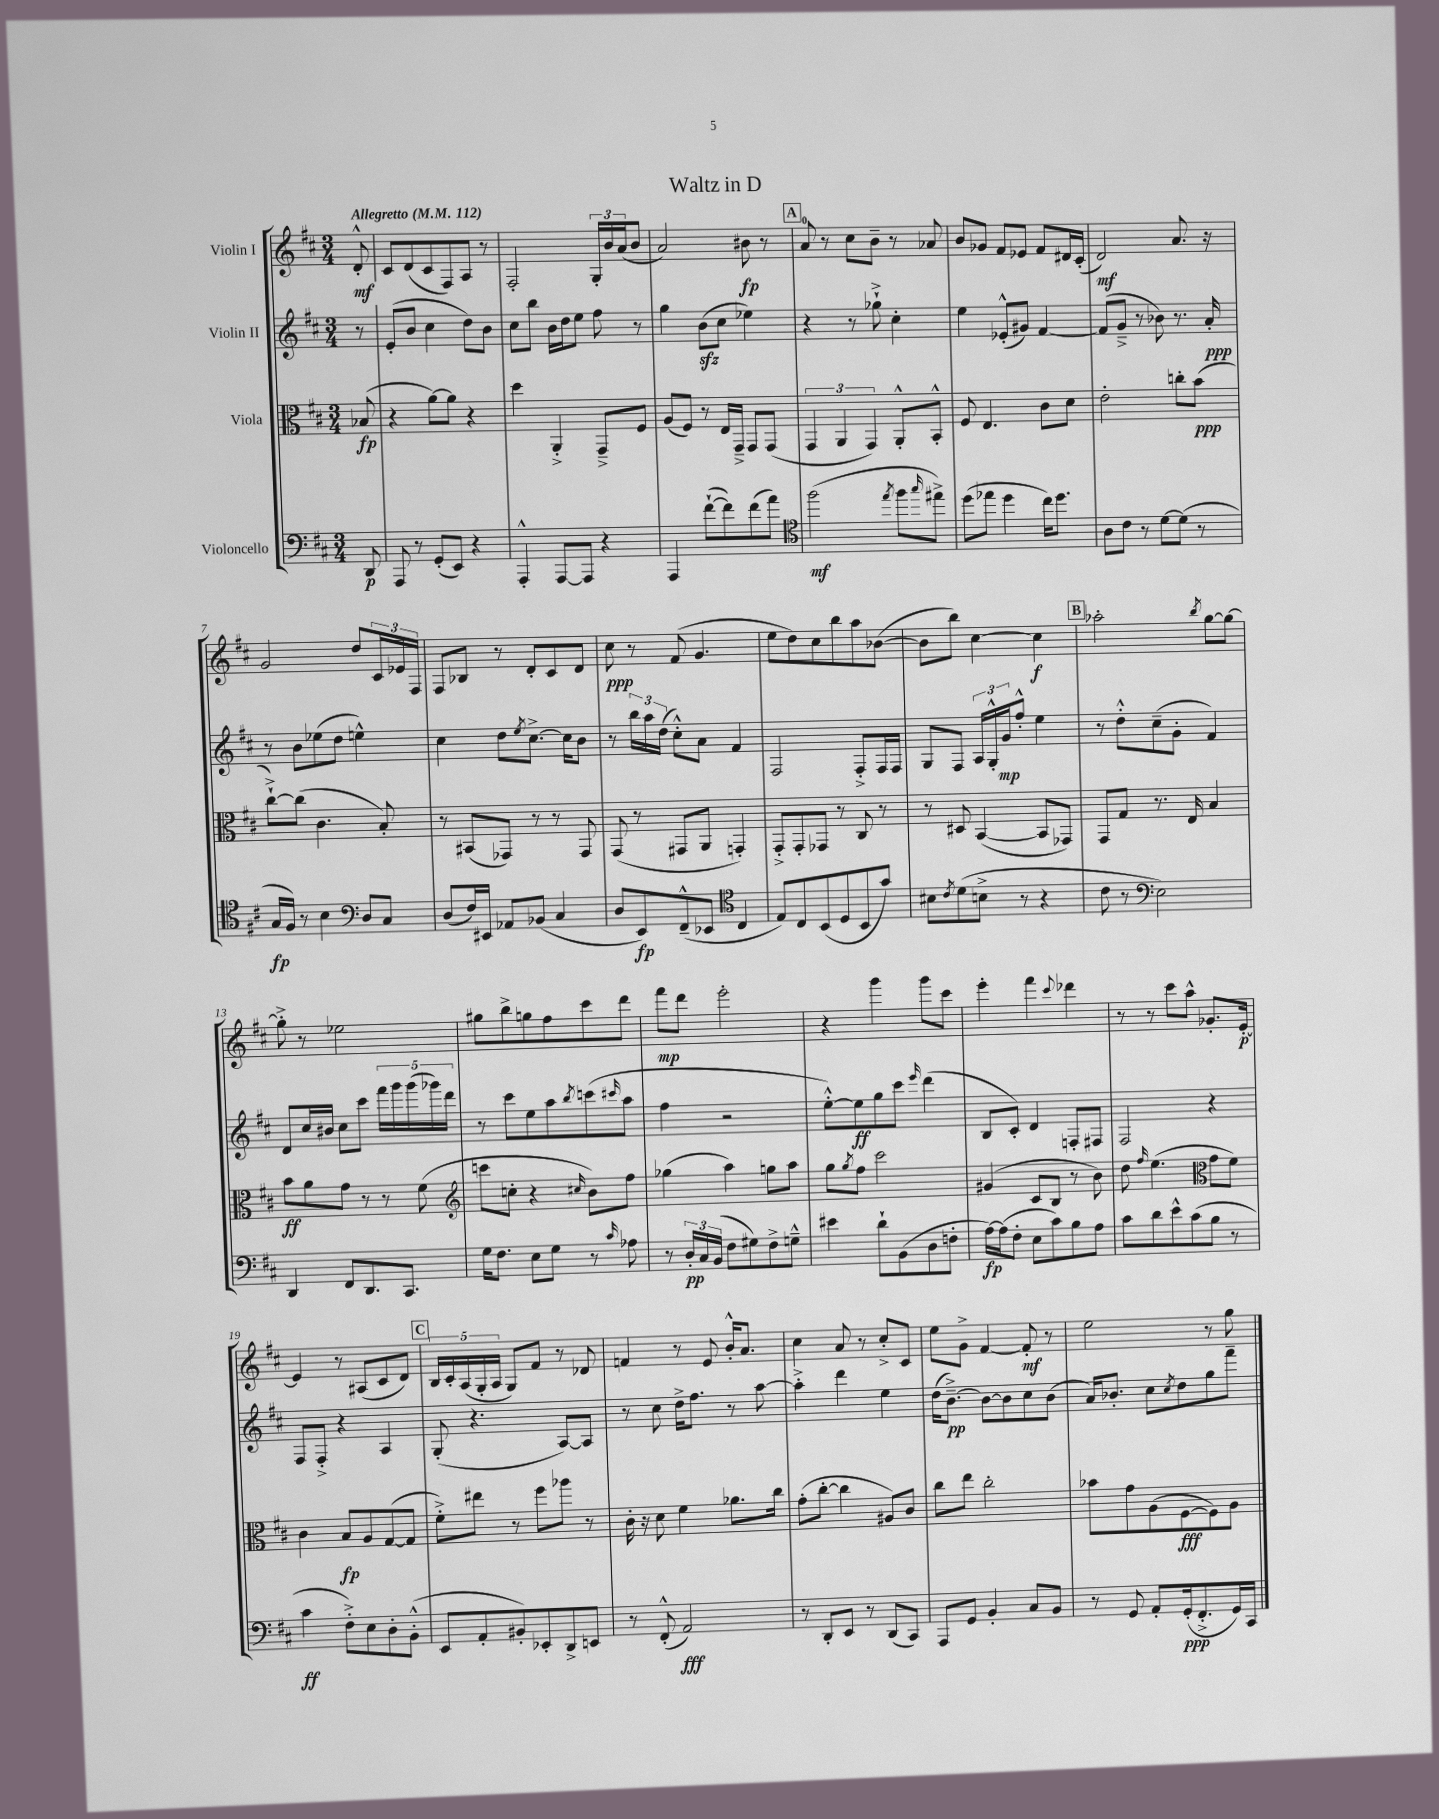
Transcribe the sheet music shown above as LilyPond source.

\header { title = "Waltz in D" }
<<
\new StaffGroup <<
\new Staff = "s0" \with { instrumentName = "Violin I" } {
    \clef treble \key d \major \numericTimeSignature \time 3/4 \partial 8 \tempo "Allegretto" 4 = 112
    d'8-.-^\mf |
    cis'8 d'8( cis'8 fis8) a8 r8 |
    fis2-. \tuplet 3/2 { g16-. b'16 a'16( } b'8 |
    a'2) bis'8\fp r8 |
    \mark \markup { \box "A" } a'8-0 r8 cis''8 b'8-- r8 aes'8 |
    b'8 ges'8 fis'8 ees'8 fis'8 dis'16 cis'16-.( |
    d'2\mf) a'8. r16 |
    g'2 d''8 \tuplet 3/2 { cis'16 ees'16 fis16 } |
    fis8 bes8 r8 d'8-. cis'8 d'8 |
    cis''8\ppp r8 fis'8( g'4. |
    e''8 d''8) cis''8 b''8 a''8 bes'8~( |
    bes'8 b''8) cis''4~ cis''4\f |
    \mark \markup { \box "B" } aes''2-. \acciaccatura { b''8 } g''8~ g''8~ |
    g''8-.-> r8 ees''2 |
    gis''8 b''8-> g''8 fis''8 cis'''8 d'''8 |
    fis'''8\mp d'''8 e'''2-. |
    r4 g'''4 g'''8 cis'''8 |
    e'''4-. fis'''4 \appoggiatura { cis'''8 } des'''4 |
    r8 r8 cis'''8 a''8-^ ges'8.-. e'16~-.\p |
    e'4 r8 ais8( cis'8 d'8) |
    \mark \markup { \box "C" } \tuplet 5/4 { b16 cis'16-. a16( g16-. a16 } g8) fis'8 r8 des'8 |
    f'4 r8 e'8 b'16-.-^ a'8. |
    cis''4 a'8 r8 cis''8-.-> cis'8 |
    e''8 g'8-> fis'4~ fis'8-.\mf r8 |
    e''2 r8 g''8 \bar "|." |
}
\new Staff = "s1" \with { instrumentName = "Violin II" } {
    \clef treble \key d \major \numericTimeSignature \time 3/4 \partial 8
    r8 |
    e'8-.( b'8 cis''4 d''8) b'8 |
    cis''8 b''8 b'16 d''16 e''8 fis''8 r8 |
    g''4 b'8\sfz( cis''8 ees''4) |
    \mark \markup { \box "A" } r4 r8 ges''8-!-> cis''4-. |
    e''4 ees'8-.-^( gis'8) fis'4~ |
    fis'8( g'8---> r8 bes'8) r8. a'16-.\ppp |
    r8 b'8 ees''8( d''8 e''4-^) |
    cis''4 d''8 \acciaccatura { e''8 } cis''8.~-> cis''16 b'8 |
    r8 \tuplet 3/2 { b''16 a''16 d''16( } cis''8-.-^) a'8 fis'4 |
    fis2 fis8-.-> fis16 fis16 |
    g8 fis8 \tuplet 3/2 { a16 g16-.-^ g'16\mp } fis''8-.-^ e''4 |
    \mark \markup { \box "B" } r8 d''8-.-^ cis''8--( g'8-. fis'4) |
    d'8 cis''16 bis'16 cis''8 cis'''8 \tuplet 5/4 { fis'''16 g'''16 g'''16( ges'''16) d'''16 } |
    r8 cis'''8 e''8 a''8 \acciaccatura { b''8 } c'''8( \grace { cis'''16 } a''8 |
    fis''4 r2 |
    e''8~-.-^) e''8\ff g''8 cis'''8 \grace { e'''16 } d'''4( |
    b8 cis'8-.) d'4 f8-. fis8 |
    fis2 r4 |
    fis8 fis8-.-> r4 a4 |
    \mark \markup { \box "C" } g8-.( r4. a8~) a8 |
    r8 cis''8 d''16-> fis''8. r8 a''8~ |
    a''4-.-> d'''4 e''4 |
    d''16( b'8.~--->\pp) b'8~ b'8 cis''8 b'8( |
    a'16) bes'8.-. cis''8 \acciaccatura { cis''8 } d''8 g''8 fis'''8-- \bar "|." |
}
\new Staff = "s2" \with { instrumentName = "Viola" } {
    \clef alto \key d \major \numericTimeSignature \time 3/4 \partial 8
    bes8\fp( |
    r4 a'8~) a'8 r4 |
    d''4 a,4-.-> g,8---> fis8 |
    a8( fis8) r8 e16 g,16---> g,8 g,8( |
    \mark \markup { \box "A" } \tuplet 3/2 { g,4 a,4 g,4) } a,8-.-^ b,8-.-^ |
    fis8 e4. cis'8 d'8 |
    e'2-. c''8-. b'8\ppp( |
    cis''8~-!->) cis''8( cis'4. b8-.) |
    r8 bis,8( ges,8) r8 r8 ges,8 |
    g,8( r8 gis,8 a,8 g,4-.) |
    g,8-.-> g,8-. ges,8 r8 cis8 r8 |
    r8 dis8 b,4~( b,8 ges,8) |
    \mark \markup { \box "B" } g,8 g8 r8. e16 b4 |
    b'8\ff a'8 g'8 r8 r8 fis'8( |
    \clef treble c'''8 c''8-. r4 \grace { cis''16 } b'8) fis''8 |
    ges''4( a''4) g''8 a''8 |
    g''8 \acciaccatura { g''8 } fis''8 cis'''2 |
    gis'4( cis'8 b8 r8 b'8) |
    d''8 \grace { fis''16 } e''4.( \clef alto g'8 fis'8) |
    cis'4 b8\fp a8 g8~( g8 |
    \mark \markup { \box "C" } fis'8-.->) eis''8 r8 fis''8 aes''8 r8 |
    cis'16-. r16 d'8 fis'4 aes'8. cis''16 |
    g'8-.( cis''8~-. cis''4 ais8) cis'8 |
    cis''8 e''8 cis''2-. |
    bes'8 g'8 a8( fis8~\fff fis8) a8 \bar "|." |
}
\new Staff = "s3" \with { instrumentName = "Violoncello" } {
    \clef bass \key d \major \numericTimeSignature \time 3/4 \partial 8
    d,8\p |
    a,,8 r8 g,8-.( e,8) r4 |
    a,,4-.-^ a,,8~ a,,8 r4 |
    a,,4 fis'8~-!( fis'8) fis'8( a'8) |
    \mark \markup { \box "A" } \clef tenor fis''2\mf( \acciaccatura { e''8 } fis''8 \grace { g''16 } eis''8->) |
    d''8( ees''8 d''4 cis''16) d''8. |
    a8 cis'8 r8 d'8~ d'8( r8 |
    g16\fp fis16) r8 b4 \clef bass d8 cis8 |
    d8( fis16) eis,16 aes,8 bes,8( cis4 |
    d8 e,8\fp) fis,8---^( ees,8 \clef tenor cis4 |
    e8) cis8 b,8( d8 b,8 g'8) |
    bis8 \acciaccatura { cis'8 } d'8( b8-> r8 r4 |
    \mark \markup { \box "B" } cis'8 r8 \clef bass e2) |
    d,4 fis,8 d,8. cis,8. |
    g16 fis8. e8 g8 r8 \grace { cis'16 } aes8 |
    r8 \tuplet 3/2 { d16-.\pp cis16 b,16( } fis8 gis8) fis8-> g8---^ |
    eis'4 d'8-! b,8( d8 f8-. |
    a16~\fp) a16( fis8-. e8 cis'8) b8 a8 |
    cis'8 d'8 e'8-^ cis'8( b8 r8 |
    cis'4\ff fis8-.->) e8 d8-. b,8-.-^( |
    \mark \markup { \box "C" } e,8 a,8-. bis,8-.) ees,8-. d,8-> e,8 |
    r8 fis,8-.-^( a,2\fff) |
    r8 d,8-. e,8 r8 d,8( cis,8) |
    a,,8 g,8 b,4-. cis8 b,8 |
    r8 g,8 a,8-. g,16-.\ppp( fis,8.-.-> g,16) cis,16 \bar "|." |
}
>>
>>
